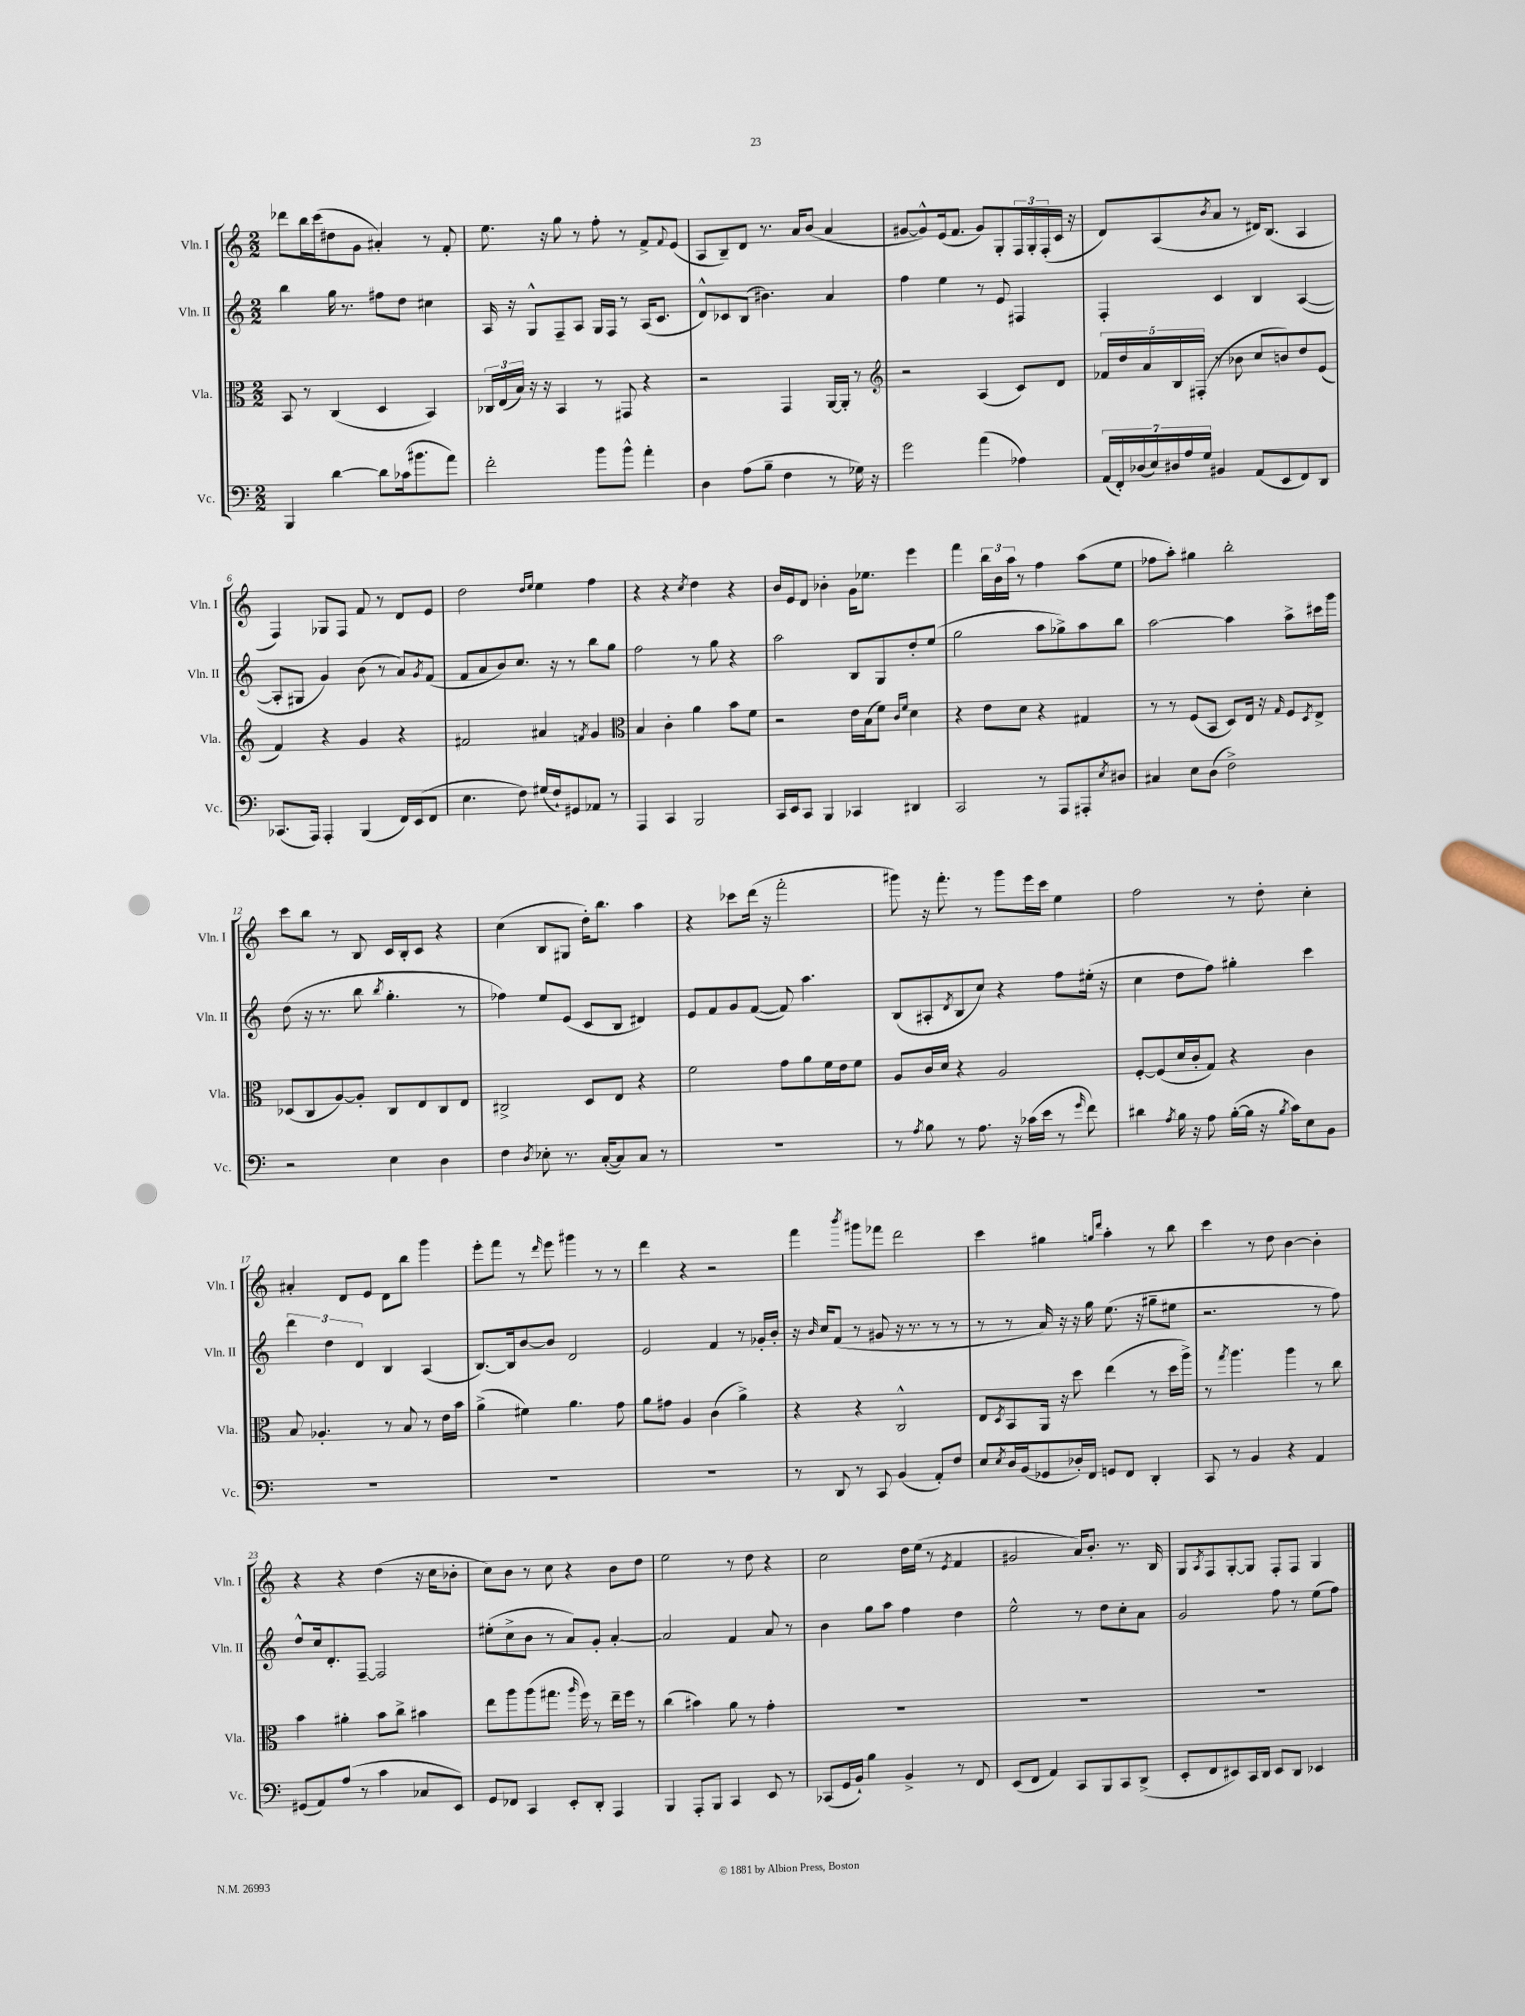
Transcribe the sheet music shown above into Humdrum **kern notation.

**kern	**kern	**kern	**kern
*part4	*part3	*part2	*part1
*staff4	*staff3	*staff2	*staff1
*I"Vc.	*I"Vla.	*I"Vln. II	*I"Vln. I
*I'Vc.	*I'Vla.	*I'Vln. II	*I'Vln. I
*clefF4	*clefC3	*clefG2	*clefG2
*k[]	*k[]	*k[]	*k[]
*M2/2	*M2/2	*M2/2	*M2/2
=1	=1	=1	=1
4BBB/	8BB/	4bb\	8ddd-X\L
.	8r	.	16bb\L
.	.	.	(16ccc\J
[4d\	(4C/	16gg\	8dd#X\
.	.	8.r	.
.	.	.	8g\J
8d\L]	4D/	8ff#X\L	4a#X'/)
(16c-X\k	.	8dd\J	.
8.b#X\	.	.	.
.	4BB/)	4cc#X\	8r
8a\J)	.	.	8f'/
=2	=2	=2	=2
2f'\	24C-X/LL	16A/	8.ee\
.	(24E/	.	.
.	.	16r	.
.	24B/JJ)	.	.
.	16r	8G^^/L	.
.	16r	.	16r
.	4BB/	8F~/	8gg\
.	.	8A/J	8r
8b\L	8r	16G/LL	8ff'\
.	.	16F/JJ	.
8b^^\J	8GG#X/	8r	8r
4a'\	4r	(16A/KL	8f^/L
.	.	8.c/J	.
.	.	.	8qqf/
.	.	.	(8e/J
=3	=3	=3	=3
4D\	2r	8d^^/L)	8A/L
.	.	8c-X/	8B~/)
(8A\L	.	(8B/J	8d/J
8B~\J	.	4.b#X\)	8.r
4F\	4GG/	.	.
.	.	.	16a/KL
.	.	.	(8b/J
8r	[16AA/LL	4a/	4a/
.	16AA'/JJ]	.	.
16G-X\)	8r	.	.
16r	.	.	.
=4	=4	=4	=4
*	*clefG2	*	*
2g\	2r	4ff\	[8g#X/L
.	.	.	8g#^^/])
.	.	4ee\	(16e/k
.	.	.	8.f/J
(4a\	(4A/	8r	8g#/L)
.	.	8e/	8G'/
4A-X\)	8c/L)	4F#X/	24F/L
.	.	.	24G'/
.	.	.	(24F'/
.	8d/J	.	16c/JJ
.	.	.	16r
=5	=5	=5	=5
(28AA/LL	20f-X/LL	4F'/	8d/L)
28FF'/)	.	.	.
.	20dd/	.	.
(28D-X/	.	.	.
.	20a/	.	.
28E/)	.	.	.
.	.	.	(8A/
28D#X/	.	.	.
.	20B/	.	.
28A/	.	.	.
.	(20F#X'/JJ	.	.
28G/JJ	.	.	.
.	.	.	8qb/
4BB#X/	8r	4c/	8a/J
.	8b-X\	.	8r
(8AA/L	8cc/L	4B/	16d#X/KL)
.	.	.	(8.B/J
8EE/	8bn/)	.	.
8FF/)	8dd/	([4A/	4A/
8DD/J	(8e/J	.	.
!!LO:LB:g=z
=6	=6	=6	=6
(8.CC-X/L	4f/)	8A'/L]	4F/)
.	.	8G#X/J	.
16AAA/Jk)	.	.	.
4AAA'/	4r	4g/)	8G-X/L
.	.	.	8F/J
(4BBB/	4g/	(8b\	8f/
.	.	8r	8r
16FF/LL)	4r	8a/L)	8d/L
(16EE/J	.	.	.
.	.	8qg/	.
8FF/J	.	(8f/J	8e/J
=7	=7	=7	=7
4.E\	2f#X/	8f/L	2dd\
.	.	8a/	.
.	.	8b/)	.
8F\)	.	8.cc/J	.
.	.	.	16qqdd/LL
.	.	.	16qqee/JJ
(16G#X/LL	4a#X/	.	4ee\
16F`/J)	.	16r	.
8GG#X/	.	8r	.
.	8qfn/	.	.
8AA-X/J	4g/	8bb\L	4ff\
8r	.	8gg\J	.
=8	=8	=8	=8
*	*clefC3	*	*
4AAA/	4B/	2ff\	4r
4CC/	4c'\	.	4r
.	.	.	8qcc/
2BBB/	4a\	8r	4dd\
.	.	8gg\	.
.	8b\L	4r	4r
.	8f\J	.	.
=9	=9	=9	=9
16CC/LL	2r	2aa\	16b/LL
16EE/J	.	.	16e/J
8CC/J	.	.	8d/J
4BBB/	.	.	4b-X'\
4CC-X/	16e\LL	8B/L	16g\KL
.	(16B\J	.	8.ee-X\J
.	8f\J)	8G/	.
.	16qqc/LL	.	.
.	16qqf/JJ	.	.
4DD#X/	4d\	8dd'/	4eee\
.	.	(8ee/J	.
=10	=10	=10	=10
2CC/	4r	2gg\	4fff\
.	8e\L	.	24bb\LL
.	.	.	24b\
.	.	.	24aa\JJ
.	8d\J	.	8r
8r	4r	8aa\L	4ff\
8AAA/L	.	8gg-X^\)	.
8AAA#X'/	4G#X/	8aa\	(8aa\L
8qE/	.	.	.
8D#X/J	.	8bb\J	8ee\J
=11	=11	=11	=11
4C#X/	8r	[2aa\	8ff-X\L
.	8r	.	8aa'\J)
8E\L	(8F/L	.	4gg#X\
(8D\J	8BB/J	.	.
2F^\)	8D/L)	4aa\]	2bb'\
.	16E/Jk	.	.
.	16r	.	.
.	16qqG/	.	.
.	8F/L	8aa^\L	.
.	8qD/	.	.
.	8E^/J	16ccc#X\L	.
.	.	16ggg\JJ	.
!!LO:LB:g=z
=12	=12	=12	=12
2r	(8D-X/L	(8dd\	8ccc\L
.	8C/	16r	8bb\J
.	.	8.r	.
.	[8A/)	.	8r
.	8A'/J]	8bb\	8B/
.	.	8qbb/	.
4E\	8C/L	4.gg'\	16c/LL
.	.	.	16B'/J
.	8E/	.	8c/J
4D\	8C/	.	4r
.	8E/J	8r	.
=13	=13	=13	=13
4F\	2C#X^/	4ff-X\)	(4cc\
8qD/	.	.	.
8E-X'\	.	8ee/L	8B/L
8.r	.	(8e/J	8G#X/J
.	8D/L	8c/L	16dd'\KL)
([16C'/KL	.	.	8.bb\J
8C/])	8E/J	8B/J	.
8C/J	4r	4d#X/)	4aa\
8r	.	.	.
=14	=14	=14	=14
1r	2f\	8e/L	4r
.	.	8f/	.
.	.	8g/	8ccc-X\L
.	.	([8f/J	(16ddd\Jk
.	.	.	16r
.	8g\L	8f/])	2fff'\
.	8a\	4.aa\	.
.	16f\L	.	.
.	16e\J	.	.
.	8f\J	.	.
=15	=15	=15	=15
8r	8A/L	(8B/L	8ggg#X\)
8qA/	.	.	.
8B\	16c/L	8A#X'/	16r
.	16d/JJ	.	8.fff'\
.	.	8qd/	.
8r	4r	8B/	.
8.A\	.	8cc/J)	8r
.	2A/	4r	8ggg#\L
16r	.	.	.
(16c-X\LL	.	.	16eee\L
16e\JJ	.	.	16ccc\JJ
8r	.	8ff\L	4ee\
16qqg/	.	.	.
8f\)	.	(16ee#X'\Jk	.
.	.	16r	.
=16	=16	=16	=16
4d#X\	[8F'/L	4cc\	2ff\
.	(8F/]	.	.
8qA/	.	.	.
16B\	16d/L	8dd\L	.
16r	16c'/J	.	.
8A\	8G/J)	8ff\J)	.
([16B'\LL	4r	4gg#X'\	8r
16B\JJ]	.	.	.
16r	.	.	8dd'\
8qB/	.	.	.
16c\KL)	.	.	.
8E\	4c\	4ccc\	4cc'\
8BB\J	.	.	.
!!LO:LB:g=z
=17	=17	=17	=17
1r	8B/	6ddd\	4a#X'/
.	4.A-X'/	.	.
.	.	6dd\	.
.	.	.	8d/L
.	.	6d/	.
.	.	.	8e/J
.	8r	4B/	8d\L
.	8B/	.	8bb\J
.	8r	(4A/	4ggg\
.	16e\LL	.	.
.	16b\JJ	.	.
=18	=18	=18	=18
1r	(4a^\	[8.B/L)	8eee'\L
.	.	.	8fff\J
.	.	16B/k]	.
.	4f#X\)	[8b/	8r
.	.	.	16qqddd/
.	.	8b/J]	8eee\
.	4.a\	2d/	4ggg#X\
.	.	.	8r
.	8g\	.	8r
=19	=19	=19	=19
1r	8a\L	2e/	4ddd\
.	8g#X\J	.	.
.	4A/	.	4r
.	(4c\	4f/	2r
.	4a^\)	8r	.
.	.	16g-X'/LL	.
.	.	16b'/JJ	.
=20	=20	=20	=20
8r	4r	16r	4fff\
.	.	16qqb/	.
.	.	16cc/KL	.
8DD/	.	(8f/J	.
.	.	.	8qbbb/
8r	4r	8r	8ggg#X\L
8CC/	.	8g#X/	8fff-X\J
(4BB/	2C^^/	16r	2ddd\
.	.	8.r	.
8AA'/L)	.	8r	.
8F/J	.	8r	.
=21	=21	=21	=21
8E/L	8E/L	8r	4ccc\
8qE/	8qD/	.	.
16D/L	8BB/	8r	.
(16BB/J	.	.	.
8GG-X/	16AA/Jk	16a/)	4gg#X\
.	16r	16r	.
16D-X'/L)	8dd\	16r	.
16FF/JJ	.	16gg\	.
.	.	.	16qqggn/LL
.	.	.	16qqddd/JJ
8GGn/L	(4ee\	(8.ee\	4aa'\
8FF/J	.	.	.
.	.	16r	.
4DD'/	8r	8gg#X~\L	8r
.	16dd\LL	8ee#X\J	8bb\
.	16aa^\JJ)	.	.
=22	=22	=22	=22
8CC/	8r	2.r	4ccc\
.	8qgg/	.	.
8r	4.aa\	.	.
4BB/	.	.	8r
.	.	.	8dd\
4r	4aa\	.	[4b\
4AA/	8r	8r	4b'\]
.	8cc\	8ff\)	.
!!LO:LB:g=z
=23	=23	=23	=23
(8GG#X/L	4b\	8dd^^/L	4r
8AA/)	.	16cc/k	.
.	.	8.d'/	.
(8A/J	4a#X'\	.	4r
8r	.	[8F~/J	.
4c\	8b\L	2F/]	(4dd\
.	8cc^\J	.	.
8C-X/L	4b#X\	.	16r
.	.	.	16cc\KL
8EE/J)	.	.	8b-X'\J
=24	=24	=24	=24
8GG/L	8ee\L	(8ee#X'\L	8cc\L)
8FF-X/J	8aa\	8cc^\	8b\J
4CC/	(8aa\	8b\J	8r
.	8.gg#X\J	8r	8cc\
8EE'/L	.	8a/L)	4r
.	16qqaa/	.	.
.	16ff\)	.	.
8DD'/J	8r	8g'/J	.
4AAA/	16ee~\LL	[4a'/	8b\L
.	16ff\JJ	.	.
.	8r	.	8dd\J
=25	=25	=25	=25
4BBB/	(4cc\	2a/]	2ee\
8AAA'/L	4b#X\)	.	.
8BBB/J	.	.	.
4CC/	8a\	4f/	8r
.	8r	.	8dd\
8EE/	4g'\	8a/	4r
8r	.	8r	.
=26	=26	=26	=26
(8CC-X/L	1r	4b\	2cc\
16GG/L	.	.	.
16BB`/JJ)	.	.	.
4B\	.	8gg\L	.
.	.	8aa\J	.
4BB^/	.	4ff\	16dd\LL
.	.	.	(16ee\JJ
.	.	.	8r
.	.	.	8qe/
8r	.	4dd\	4f/
8FF/	.	.	.
=27	=27	=27	=27
(8EE/L	1r	2ee^^\	2g#X/
8FF/J	.	.	.
4AA/)	.	.	.
8CC/L	.	8r	16a/KL)
.	.	.	8.b'/J
8BBB/	.	8dd\L	.
8CC/	.	8cc'\	8.r
(8DD^/J	.	8a\J	.
.	.	.	16B/
=28	=28	=28	=28
8EE'/L	1r	2g/	8G/L
.	.	.	8qA/
8FF/	.	.	8F/
8EE#X/)	.	.	[8G'/
16CC/L	.	.	8G/J]
16DD/JJ	.	.	.
8EE#/L	.	8ff\	8F'/L
8DD/J	.	8r	8F/J
4EE-X/	.	(8ee\L	4G/
.	.	8ff\J)	.
==	==	==	==
*-	*-	*-	*-
